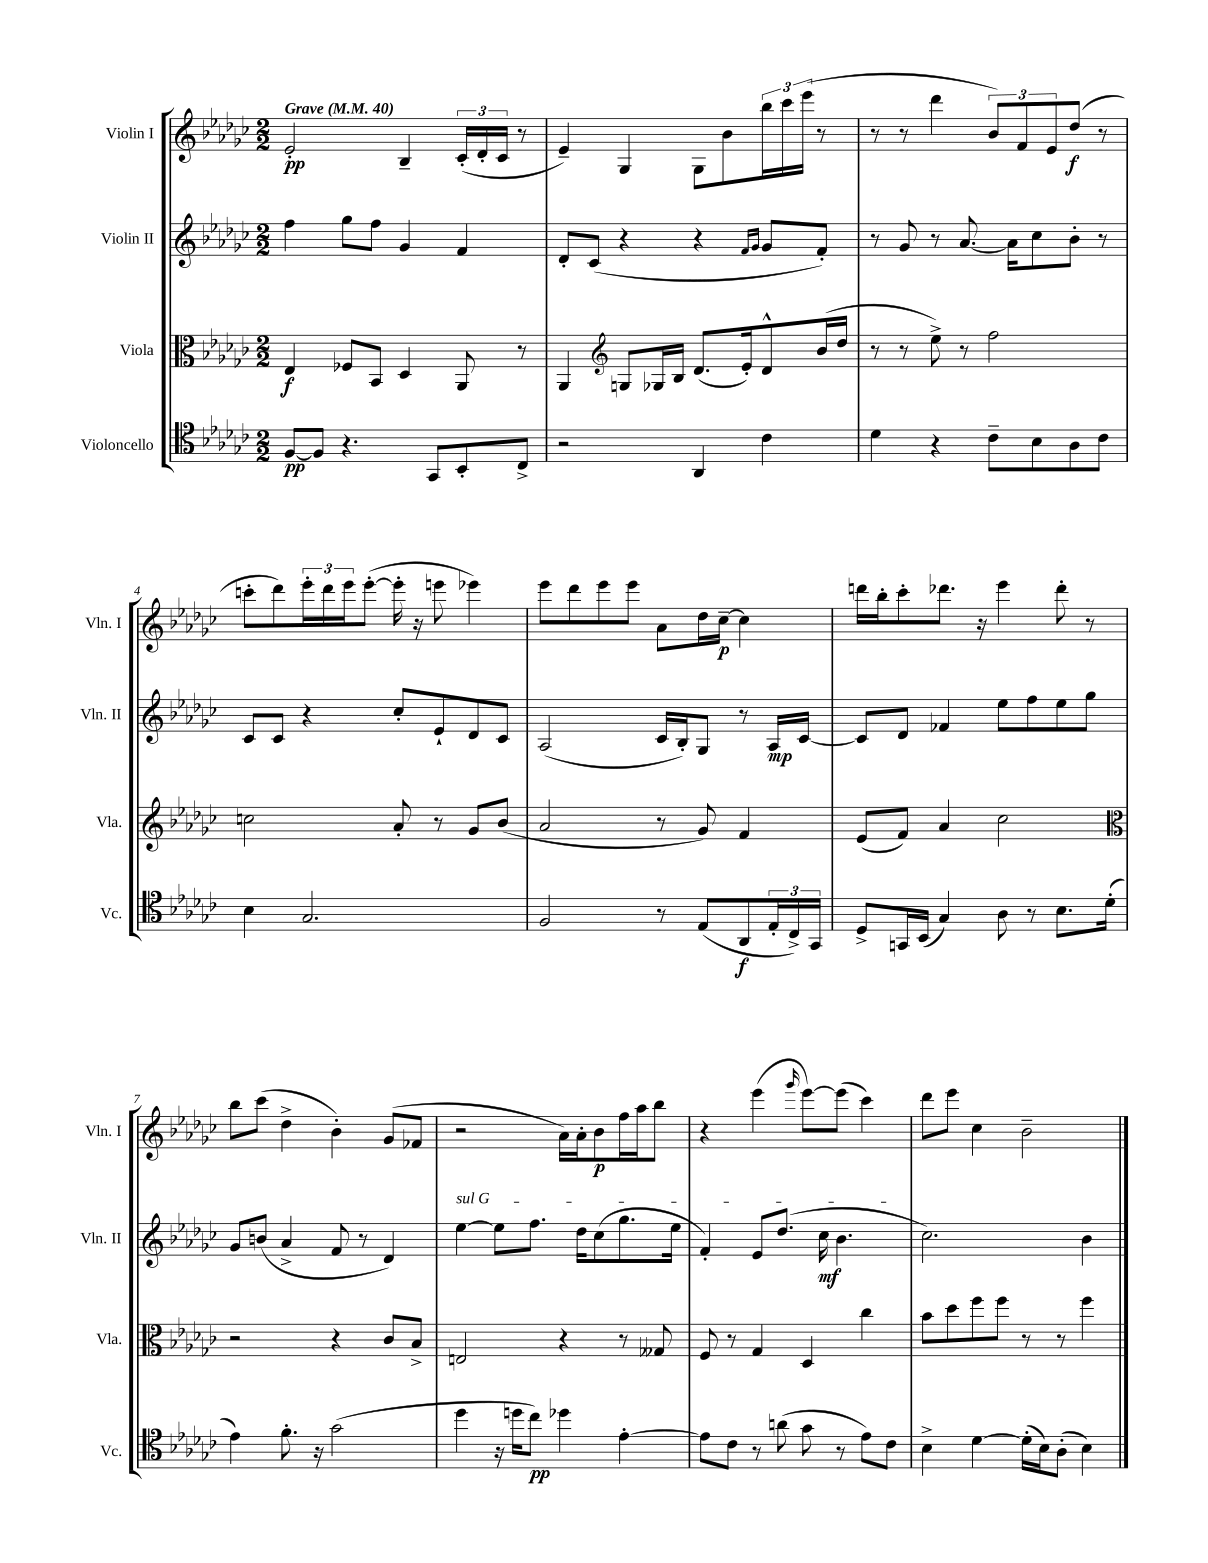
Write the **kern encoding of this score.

**kern	**dynam	**kern	**dynam	**kern	**dynam	**kern	**dynam
*part4	*part4	*part3	*part3	*part2	*part2	*part1	*part1
*staff4	*staff4	*staff3	*staff3	*staff2	*staff2	*staff1	*staff1
*I"Violoncello	*	*I"Viola	*	*I"Violin II	*	*I"Violin I	*
*I'Vc.	*	*I'Vla.	*	*I'Vln. II	*	*I'Vln. I	*
*clefC4	*	*clefC3	*	*clefG2	*	*clefG2	*
*k[b-e-a-d-g-c-]	*	*k[b-e-a-d-g-c-]	*	*k[b-e-a-d-g-c-]	*	*k[b-e-a-d-g-c-]	*
*M2/2	*	*M2/2	*	*M2/2	*	*M2/2	*
*MM40	*	*MM40	*	*MM40	*	*MM40	*
=1	=1	=1	=1	=1	=1	=1	=1
!	!	!	!	!	!	!LO:TX:a:B:t=Grave	!
[8F/L	pp	4E-/	f	4ff\	.	2e-'/	pp
8F/J]	.	.	.	.	.	.	.
4.r	.	8F-X/L	.	8gg-\L	.	.	.
.	.	8BB-/J	.	8ff\J	.	.	.
.	.	4D-/	.	4g-/	.	4B-~/	.
8GG-/L	.	.	.	.	.	.	.
8BB-'/	.	8AA-/	.	4f/	.	(24c-'/LL	.
.	.	.	.	.	.	24d-'/	.
.	.	.	.	.	.	24c-/JJ	.
8C-^/J	.	8r	.	.	.	8r	.
=2	=2	=2	=2	=2	=2	=2	=2
2r	.	4AA-/	.	8d-'/L	.	4e-~/)	.
.	.	.	.	(8c-/J	.	.	.
*	*	*clefG2	*	*	*	*	*
.	.	8Gn/L	.	4r	.	4G-/	.
.	.	16G-X/L	.	.	.	.	.
.	.	16B-/JJ	.	.	.	.	.
4AA-/	.	(8.d-/L	.	4r	.	8G-\L	.
.	.	.	.	.	.	8b-\	.
.	.	16e-'/k)	.	.	.	.	.
.	.	.	.	16qqf/LL	.	.	.
.	.	.	.	16qqg-/JJ	.	.	.
4c-\	.	8d-^^/	.	8g-/L	.	24bb-\L	.
.	.	.	.	.	.	24ccc-\	.
.	.	.	.	.	.	(24eee-\JJ	.
.	.	(16b-/L	.	8f'/J)	.	8r	.
.	.	16dd-/JJ	.	.	.	.	.
=3	=3	=3	=3	=3	=3	=3	=3
4d-\	.	8r	.	8r	.	8r	.
.	.	8r	.	8g-/	.	8r	.
4r	.	8ee-^\)	.	8r	.	4ddd-\	.
.	.	8r	.	[8.a-/	.	.	.
8c-~\L	.	2ff\	.	.	.	12b-/L)	.
.	.	.	.	16a-\KL]	.	.	.
.	.	.	.	.	.	12f/	.
8B-\	.	.	.	8cc-\	.	.	.
.	.	.	.	.	.	12e-/	.
8A-\	.	.	.	8b-'\J	.	(8dd-/J	f
8c-\J	.	.	.	8r	.	8r	.
!!LO:LB:g=z
=4	=4	=4	=4	=4	=4	=4	=4
4B-\	.	2ccn\	.	8c-/L	.	8cccn'\L	.
.	.	.	.	8c-/J	.	8ddd-\)	.
2.G-/	.	.	.	4r	.	24eee-'\L	.
.	.	.	.	.	.	24ddd-\	.
.	.	.	.	.	.	24eee-\J	.
.	.	.	.	.	.	([8eee-'\J	.
.	.	8a-'/	.	8cc-'/L	.	16eee-'\]	.
.	.	.	.	.	.	16r	.
.	.	8r	.	8e-`/	.	8eeen\	.
.	.	8g-/L	.	8d-/	.	4eee-X\)	.
.	.	(8b-/J	.	8c-/J	.	.	.
=5	=5	=5	=5	=5	=5	=5	=5
2F/	.	2a-/	.	(2A-/	.	8eee-\L	.
.	.	.	.	.	.	8ddd-\	.
.	.	.	.	.	.	8eee-\	.
.	.	.	.	.	.	8eee-\J	.
8r	.	8r	.	16c-/LL	.	8a-\L	.
.	.	.	.	16B-'/J)	.	.	.
(8E-/L	.	8g-/)	.	8G-/J	.	16dd-\L	.
.	.	.	.	.	.	[16cc-~\JJ	p
8AA-/	f	4f/	.	8r	.	4cc-\]	.
24E-'/L	.	.	.	16A-/LL	mp	.	.
24C-^/)	.	.	.	.	.	.	.
.	.	.	.	[16c-/JJ	.	.	.
24GG-/JJ	.	.	.	.	.	.	.
=6	=6	=6	=6	=6	=6	=6	=6
8D-^/L	.	(8e-/L	.	8c-/L]	.	16dddn\LL	.
.	.	.	.	.	.	16bb-'\J	.
16GGn/L	.	8f/J)	.	8d-/J	.	8ccc-'\	.
(16BB-/JJ	.	.	.	.	.	.	.
4G-/)	.	4a-/	.	4f-X/	.	8.ddd-X\J	.
.	.	.	.	.	.	16r	.
8A-\	.	2cc-\	.	8ee-\L	.	4eee-\	.
8r	.	.	.	8ff\	.	.	.
8.B-\L	.	.	.	8ee-\	.	8ddd-'\	.
.	.	.	.	8gg-\J	.	8r	.
(16d-'\Jk	.	.	.	.	.	.	.
!!LO:LB:g=z
=7	=7	=7	=7	=7	=7	=7	=7
*	*	*clefC3	*	*	*	*	*
4e-\)	.	2r	.	8g-/L	.	8bb-\L	.
.	.	.	.	(8bn/J	.	(8ccc-\J	.
8.f'\	.	.	.	4a-^/	.	4dd-^\	.
16r	.	.	.	.	.	.	.
(2g-\	.	4r	.	8f/	.	4b-'\)	.
.	.	.	.	8r	.	.	.
.	.	8c-/L	.	4d-/)	.	(8g-/L	.
.	.	8B-^/J	.	.	.	8f-X/J	.
=8	=8	=8	=8	=8	=8	=8	=8
!	!	!	!	!LO:TX:a:i:t=sul G	!	!	!
4dd-\	.	2En/	.	[4ee-\	.	2r	.
16r	.	.	.	8ee-\L]	.	.	.
16ddn\KL	.	.	.	.	.	.	.
8cc-\J)	pp	.	.	8.ff\J	.	.	.
4dd-X\	.	4r	.	.	.	16a-\LL)	.
.	.	.	.	16dd-\KL	.	16a-'\J	.
.	.	.	.	(8cc-\	.	8b-\	p
[4e-'\	.	8r	.	8.gg-\	.	16ff\L	.
.	.	.	.	.	.	16aa-\J	.
.	.	8G--X/	.	.	.	8bb-\J	.
.	.	.	.	16ee-\Jk	.	.	.
=9	=9	=9	=9	=9	=9	=9	=9
8e-\L]	.	8F/	.	4f'/)	.	4r	.
8c-\J	.	8r	.	.	.	.	.
8r	.	4G-/	.	8e-/L	.	(4eee-\	.
(8an\	.	.	.	(8.dd-/J	.	.	.
.	.	.	.	.	.	16qqggg-/	.
8g-\	.	4D-/	.	.	.	[8eee-\L)	.
.	.	.	.	16cc-\	mf	.	.
8r	.	.	.	4.b-\	.	(8eee-\J]	.
8e-\L)	.	4cc-\	.	.	.	4ccc-\)	.
8c-\J	.	.	.	.	.	.	.
=10	=10	=10	=10	=10	=10	=10	=10
4B-^\	.	8b-\L	.	2.cc-\)	.	8ddd-\L	.
.	.	8dd-\	.	.	.	8eee-\J	.
[4d-\	.	8ff\	.	.	.	4cc-\	.
.	.	8ff\J	.	.	.	.	.
(16d-'\LL]	.	8r	.	.	.	2b-~\	.
16B-\J)	.	.	.	.	.	.	.
(8A-'\J	.	8r	.	.	.	.	.
4B-\)	.	4ff\	.	4b-\	.	.	.
==	==	==	==	==	==	==	==
*-	*-	*-	*-	*-	*-	*-	*-
